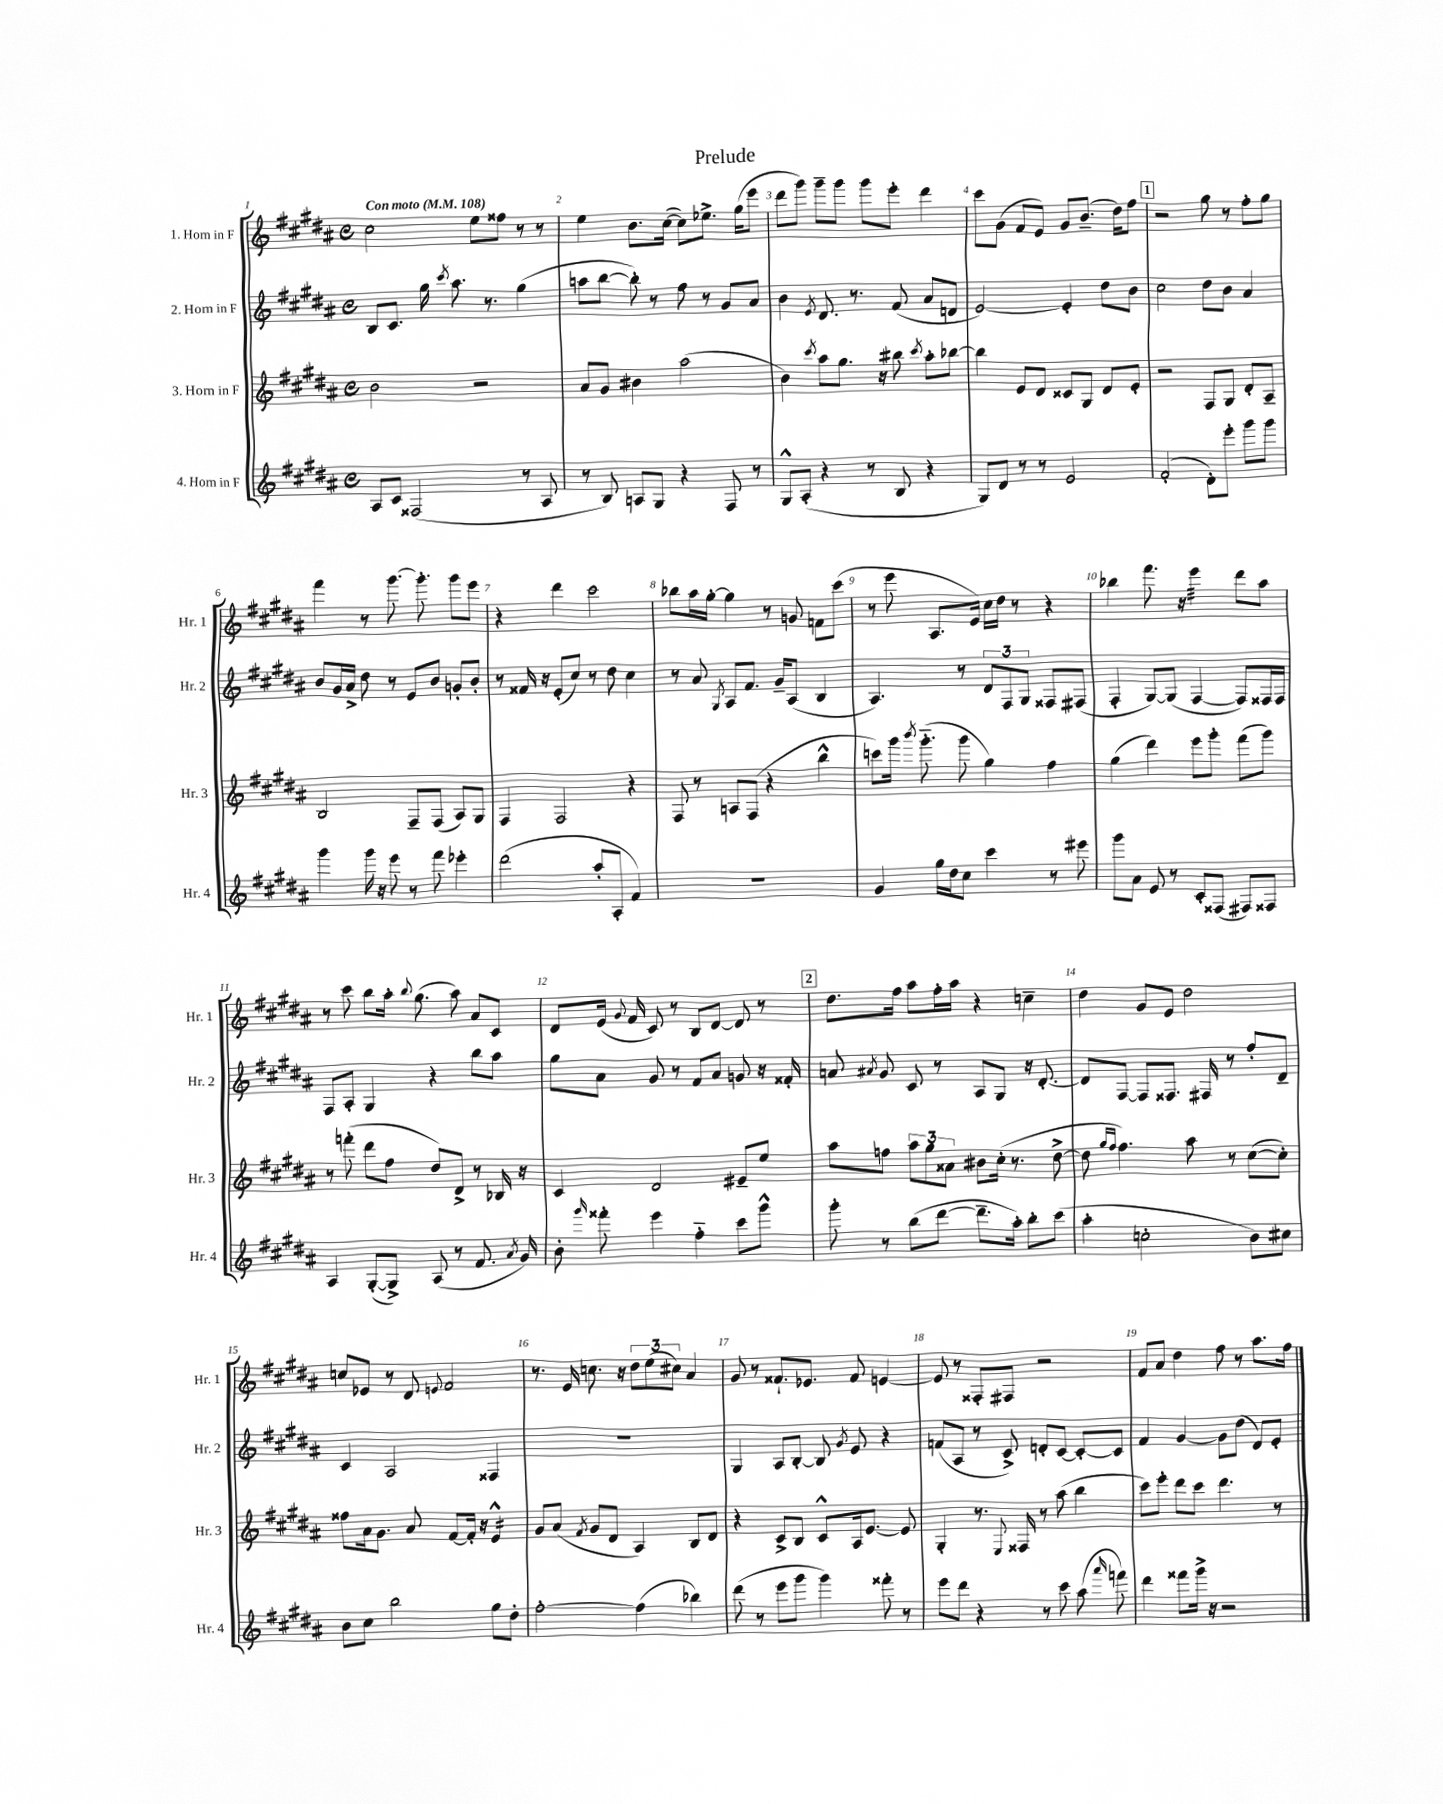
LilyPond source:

\header { title = "Prelude" }
<<
\new StaffGroup <<
\new Staff = "s0" \with { instrumentName = "1. Horn in F" shortInstrumentName = "Hr. 1" } {
    \clef treble \key b \major \defaultTimeSignature \time 4/4 \tempo "Con moto" 4 = 108
    \autoBeamOff cis''2 e''8[ fisis''8] r8 r8 |
    e''4 b'8.[ cis''16]~( cis''8[) ees''8.]-> gis''16[( e'''8] |
    dis'''8[ gis'''8]) gis'''8[-- gis'''8] gis'''8[ e'''8]-. dis'''4 |
    cis'''8[ gis'8]( fis'8[ e'8]) gis'8[ b'8.]--( dis''16[) fis''8] |
    \mark \markup { \box "1" } r2 gis''8 r8 fis''8[-. gis''8] |
    fis'''4 r8 gis'''8.~ gis'''8.-. gis'''8[ e'''8] |
    r4 dis'''4 cis'''2 |
    bes''8[ ais''16 gis''16]~-. gis''4 r8 g'8 f'8[ cis'''8]( |
    r8 e'''8 ais8.[ e'16]) cis''16[ dis''16] r8 r4 |
    bes''4 fis'''8. r16 e'''4:32 dis'''8[ ais''8] |
    r8 cis'''8 b''8[ ais''16]-. \appoggiatura { b''8 } gis''8.( ais''8) ais'8[ cis'8] |
    dis'8[ e'16]( \appoggiatura { gis'8 } fis'16 cis'8) r8 b8[ dis'8]~ dis'8 r8 |
    \mark \markup { \box "2" } dis''8.[ fis''16] ais''8[ fis''16-. ais''16] r4 c''4-- |
    dis''4 gis'8[ e'8] dis''2 |
    c''8[ ees'8] r8 dis'8 \appoggiatura { e'8 } fis'2 |
    r8. e'16 c''8. r16 \tuplet 3/2 { dis''8[ e''8( cis''8]) } ais'4 |
    gis'8 r8 fisis'8.[-! ees'8.] fisis'8 e'4~ |
    e'8 r8 fisis8[-. fis8] r2 |
    fis'8[ ais'8] dis''4 fis''8 r8 ais''8.[ fis''16] \bar "|." |
}
\new Staff = "s1" \with { instrumentName = "2. Horn in F" shortInstrumentName = "Hr. 2" } {
    \clef treble \key b \major \defaultTimeSignature \time 4/4
    \autoBeamOff b8[ cis'8.] gis''16 \acciaccatura { cis'''8 } ais''8. r8. gis''4( |
    a''8[ b''8]~ b''8-.) r8 fis''8 r8 gis'8[ ais'8] |
    b'4 \acciaccatura { e'8 } dis'8. r8. fis'8( ais'8[ d'8] |
    e'2~) e'4-. dis''8[ b'8] |
    \mark \markup { \box "1" } cis''2 dis''8[ b'8] ais'4 |
    b'8[ gis'16 ais'16]-> dis''8 r8 e'8[ b'8] g'8[-. b'8]-. |
    r8 fisis'16 r16 e'8[-.( cis''8]) r8 dis''8 cis''4 |
    r8 ais'8 \acciaccatura { gis8 } ais8[ fis'8.] gis'16[-- ais8]( b4 |
    ais4.) r8 \tuplet 3/2 { dis'8[ fis8 gis8] } fisis8[ fis8]( |
    fis4-. gis8[~) gis8]( fis4~ fis8[) fisis16 fisis16] |
    fis8[ ais8]-. gis4 r4 b''8[ ais''8] |
    gis''8[ ais'8] gis'8 r8 fis'8[ ais'8] g'8 r16 fisis'16-. |
    \mark \markup { \box "2" } a'8 \acciaccatura { ais'8 } gis'8 cis'8 r8 ais8[ gis8] r16 dis'8.~-. |
    dis'8[ fis8]~ fis8[ fisis8.] fis16 r8 fis''8[-. dis'8]-- |
    cis'4 ais2 fisis4 |
    R1 |
    gis4 ais8[ b8]~-. b8 \acciaccatura { gis'8 } e'8 r4 |
    f'8[( ais8] r8 cis'8->) d'8[-. cis'8]~ cis'8[~-. cis'8] |
    fis'4 gis'4~ gis'8[ dis''8]( dis'8[) e'8]-. \bar "|." |
}
\new Staff = "s2" \with { instrumentName = "3. Horn in F" shortInstrumentName = "Hr. 3" } {
    \clef treble \key b \major \defaultTimeSignature \time 4/4
    \autoBeamOff b'2 r2 |
    ais'8[ gis'8] bis'4 ais''2( |
    b'4) \acciaccatura { cis'''8 } ais''8[ gis''8.] r16 bis''8 \acciaccatura { cis'''8 } ais''8[-. bes''8]~ |
    bes''4 e'8[ dis'8] cisis'8[ gis8] dis'8[ e'8]-. |
    \mark \markup { \box "1" } r2 fis8[ gis8] dis'8[-. ais8]-- |
    b2 fis8[-- fis8]( ais8[) gis8] |
    fis4 fis2 r4 |
    fis8 r8 a8[ fis8]( r4 b''4-^ |
    c'''8[) gis'''16] \acciaccatura { b'''8 } gis'''8.-_( gis'''8 gis''4) fis''4 |
    gis''4( dis'''4) e'''8[ gis'''8]-. fis'''8[( gis'''8]) |
    r8 f'''8-.( dis'''8[ fis''8] dis''8[) dis'8]-> r8 bes16 r16 |
    cis'4 dis'2 eis'8[-- e''8] |
    \mark \markup { \box "2" } ais''8[ f''8] \tuplet 3/2 { ais''8[ gis''8 aisis'8] } bis'8[ cis''16]-.( r8. dis''8~-> |
    dis''8 \grace { gis''16[ fis''16] } fis''4.) ais''8 r8 cis''8[~( cis''8]-.) |
    fisis''8[ ais'16 gis'8.] ais'8 fis'8[~ fis'16]-. r16 e'4:16-^ |
    gis'8[ ais'8]( \acciaccatura { fis'8 } gis'8[ dis'8] ais4) b8[ dis'8] |
    r4 cis'8[-> b8] cis'8[-^ ais16 e'8.]~ e'8 |
    gis4-. r8. \appoggiatura { e8 } fisis16 r8 ais''8( b''4 |
    cis'''8[) e'''8]-. dis'''8[ cis'''8] dis'''4. r8 \bar "|." |
}
\new Staff = "s3" \with { instrumentName = "4. Horn in F" shortInstrumentName = "Hr. 4" } {
    \clef treble \key b \major \defaultTimeSignature \time 4/4
    \autoBeamOff ais8[ cis'8] fisis2( r8 ais8 |
    r8 b8) a8[ gis8] r4 fis8 r8 |
    gis8[-^ ais8]-.( r4 r8 b8 r4 |
    gis8[) dis'8] r8 r8 e'2 |
    \mark \markup { \box "1" } fis'2-.( dis'8[-.) e'''8]-. gis'''8[ gis'''8] |
    gis'''4 gis'''16 r16 e'''8 r8 fis'''8 ees'''4-. |
    dis'''2( ais''8[-. ais8]-. fis'4) |
    R1 |
    gis'4 gis''16[ dis''16 cis''8] cis'''4 r8 eis'''8 |
    gis'''8[ ais'8] e'8 r8 cis'8[-. fisis8]( fis8[) fisis8] |
    ais4 gis8[~-.( gis8]->) ais8( r8 fis'8. \acciaccatura { ais'8 } gis'16) |
    b'8-. \grace { gis'''16 } fisis'''8-. e'''4 fis''4-_ cis'''8[ gis'''8]-^ |
    \mark \markup { \box "2" } gis'''8-. r8 b''8[( dis'''8]~ dis'''8.[-- ais''16]-.) b''8[-. cis'''8]( |
    ais''4-. c''2-. b'8[) cis''8] |
    b'8[ cis''8] b''2 gis''8[ dis''8]-. |
    fis''2~-. fis''4( bes''4) |
    dis'''8( r8 e'''8[ gis'''8] gis'''4) fisis'''8-. r8 |
    e'''8[ dis'''8] r4 r8 cis'''8 ais''8( \grace { ais'''16 } f'''8) |
    dis'''4 fisis'''8[ gis'''16]-> r16 r2 \bar "|." |
}
>>
>>
\layout { \context { \Score \override BarNumber.break-visibility = ##(#f #t #t) barNumberVisibility = #all-bar-numbers-visible } }
